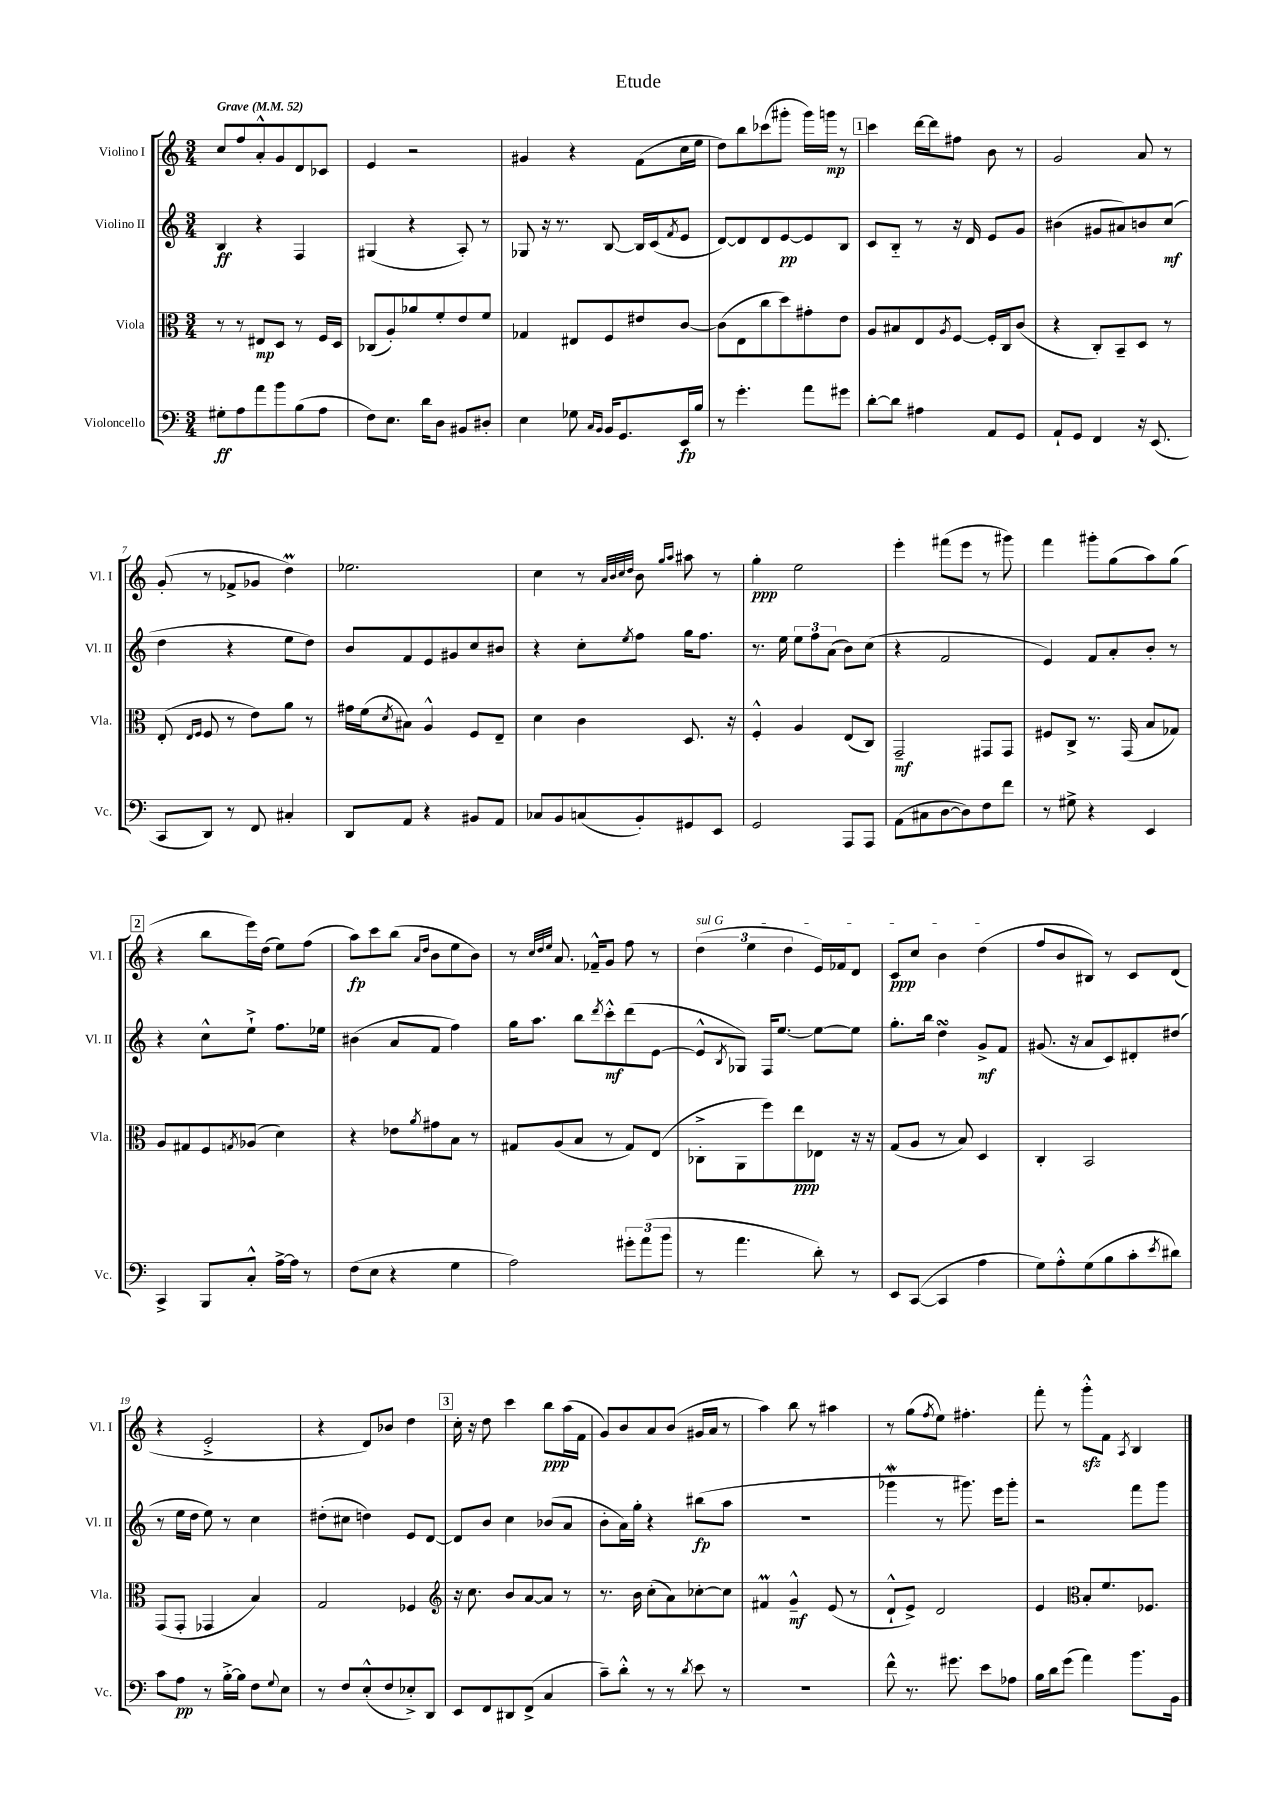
\header { title = "Etude" }
<<
\new StaffGroup <<
\new Staff = "s0" \with { instrumentName = "Violino I" shortInstrumentName = "Vl. I" } {
    \clef treble \key c \major \numericTimeSignature \time 3/4 \tempo "Grave" 4 = 52
    c''8 f''8 a'8-.-^ g'8 d'8 ces'8 |
    e'4 r2 |
    gis'4 r4 f'8( c''16 e''16 |
    d''8) b''8 ces'''8( gis'''8-. gis'''16) g'''16\mp r8 |
    \mark \markup { \box "1" } c'''4 d'''16~ d'''16 fis''8 b'8 r8 |
    g'2 a'8 r8 |
    g'8-.( r8 fes'8-> ges'8 d''4\prall) |
    ees''2. |
    c''4 r8 \grace { a'32 b'32 c''32 d''32 } b'8 \grace { g''16 a''16 } ais''8 r8 |
    g''4-.\ppp e''2 |
    e'''4-. fis'''8( e'''8 r8 gis'''8) |
    f'''4 gis'''8-. g''8( a''8) g''8( |
    \mark \markup { \box "2" } r4 b''8 e'''16) d''16( e''8) f''8( |
    a''8\fp) c'''8 b''8( \grace { a'16 d''16 } b'8 e''8 b'8) |
    r8 \grace { c''32 d''32 e''32 } a'8. fes'16---^ g'8 f''8 r8 |
    \tuplet 3/2 { \once \override TextSpanner.bound-details.left.text = \markup { \italic "sul G" } d''4\startTextSpan( e''4 d''4 } e'16) fes'16 d'8 |
    c'8\ppp c''8 b'4 d''4\stopTextSpan( |
    f''8 b'8 bis8) r8 c'8 d'8( |
    r4 e'2-.-> |
    r4 d'8) bes'8 d''4 |
    \mark \markup { \box "3" } c''16-. r16 d''8 c'''4 b''8\ppp a''16( f'16 |
    g'8) b'8 a'8 b'8( gis'16 a'16 r8 |
    a''4) b''8 r8 ais''4 |
    r8 g''8( \acciaccatura { f''8 } e''8) fis''4.-. |
    f'''8-. r8 g'''8-.-^\sfz f'8 \acciaccatura { a8 } b4 \bar "|." |
}
\new Staff = "s1" \with { instrumentName = "Violino II" shortInstrumentName = "Vl. II" } {
    \clef treble \key c \major \numericTimeSignature \time 3/4
    b4\ff r4 f4 |
    gis4( r4 a8-.) r8 |
    ges8 r16 r8. b8~ b16 c'16( \acciaccatura { f'8 } e'8 |
    d'8~) d'8 d'8 e'8~\pp e'8 b8 |
    \mark \markup { \box "1" } c'8 b8-_ r8 r16 d'16 e'8 g'8 |
    bis'4( gis'8 ais'8) b'8 c''8\mf( |
    d''4 r4 e''8 d''8) |
    b'8 f'8 e'8 gis'8 c''8 bis'8 |
    r4 c''8-. \acciaccatura { e''8 } f''8 g''16 f''8. |
    r8. e''16 \tuplet 3/2 { e''8 f''8 a'8( } b'8) c''8( |
    r4 f'2 |
    e'4) f'8 a'8-. b'8-. r8 |
    \mark \markup { \box "2" } r4 c''8-^ e''8-!-> f''8. ees''16 |
    bis'4( a'8 f'8 f''4) |
    g''16 a''8. b''8 \acciaccatura { d'''8 } c'''8-.-^\mf d'''8( e'8~ |
    e'8-^ \acciaccatura { b8 } ges8) f16 e''8.~ e''8~ e''8 |
    g''8.-. b''16 d''4\turn g'8->\mf f'8 |
    gis'8.( r16 a'8 c'8) dis'8-. dis''8( |
    r8 e''16 d''16 e''8) r8 c''4 |
    dis''8-.( cis''8 d''4) e'8 d'8~ |
    \mark \markup { \box "3" } d'8 b'8 c''4 bes'8( a'8 |
    b'8-. a'16) g''16-. r4 bis''8\fp( a''8 |
    R2. |
    ges'''4\mordent r8 gis'''8.) e'''16 gis'''8-. |
    r2 f'''8 g'''8 \bar "|." |
}
\new Staff = "s2" \with { instrumentName = "Viola" shortInstrumentName = "Vla." } {
    \clef alto \key c \major \numericTimeSignature \time 3/4
    r8 r8 eis8\mp d8 r8 f16 d16 |
    ces8( a8-.) aes'8 f'8-. e'8 f'8 |
    ges4 eis8 f8 eis'8 c'8~ |
    c'8( e8 c''8 d''8) gis'8-. e'8 |
    \mark \markup { \box "1" } a8 bis8 e8 \acciaccatura { a8 } f8~ f16-. c16 c'8( |
    r4 c8-.) b,8-- d8 r8 |
    e8-.( \grace { e16 f16 } f8 r8 e'8) a'8 r8 |
    gis'16 f'16( \acciaccatura { d'8 } bis8) a4-^ f8 e8-- |
    d'4 c'4 d8. r16 |
    f4-.-^ a4 e8( c8) |
    g,2--\mf gis,8 gis,8 |
    fis8 c8-> r8. g,16( b8 ges8) |
    \mark \markup { \box "2" } a8 gis8 f8 \acciaccatura { g8 } aes8( d'4) |
    r4 ees'8 \acciaccatura { a'8 } gis'8 b8 r8 |
    gis8 a8( b8 r8 gis8) e8( |
    ces8-.-> a,8 f''8) e''8\ppp ees8 r16 r16 |
    g8( a8 r8 b8) d4 |
    c4-. b,2 |
    g,8( g,8-. ges,4 b4) |
    g2 fes4 |
    \mark \markup { \box "3" } \clef treble r16 c''8. b'8 a'8~ a'8 r8 |
    r8. b'16 c''8-.( a'8) ces''8~-. ces''8 |
    fis'4\prall g'4---^\mf e'8( r8 |
    d'8-!-^ e'8->) d'2 |
    e'4 \clef alto b8-. f'8. fes8. \bar "|." |
}
\new Staff = "s3" \with { instrumentName = "Violoncello" shortInstrumentName = "Vc." } {
    \clef bass \key c \major \numericTimeSignature \time 3/4
    gis8-.\ff a8 a'8 b'8 b8( a8 |
    f8) e8. d'16 d8 bis,8 dis8-. |
    e4 ges8 \grace { c16 b,16 } b,16 g,8. e,16\fp b16 |
    r8 g'4.-. a'8 gis'8 |
    \mark \markup { \box "1" } d'8~-. d'8 ais4 a,8 g,8 |
    a,8-! g,8 f,4 r16 e,8.( |
    c,8 d,8) r8 f,8 cis4-. |
    d,8 a,8 r4 bis,8 a,8 |
    ces8 b,8 c8( b,8-.) gis,8 e,8 |
    g,2 a,,8 a,,8 |
    a,8( cis8 d8~ d8) f8 f'8 |
    r8 gis8-> r4 e,4 |
    \mark \markup { \box "2" } c,4-> b,,8 c8-.-^ a16~-> a16 r8 |
    f8( e8 r4 g4 |
    a2) \tuplet 3/2 { gis'8-. a'8( b'8 } |
    r8 a'4. d'8-.) r8 |
    e,8 c,8~( c,4 a4 |
    g8) a8-.-^ g8( b8 c'8-. \acciaccatura { e'8 } dis'8) |
    c'8 a8\pp r8 b16~-.-> b16 f8 \appoggiatura { g8 } e8 |
    r8 f8 e8-.-^( f8 ees8-.->) d,8 |
    \mark \markup { \box "3" } e,8 f,8 dis,8 f,8->( c4 |
    c'8--) d'8-.-^ r8 r8 \acciaccatura { d'8 } e'8 r8 |
    R2. |
    f'8-^ r8. gis'8. e'8 aes8 |
    b16 d'16 g'8( a'4) b'8. b,16 \bar "|." |
}
>>
>>
